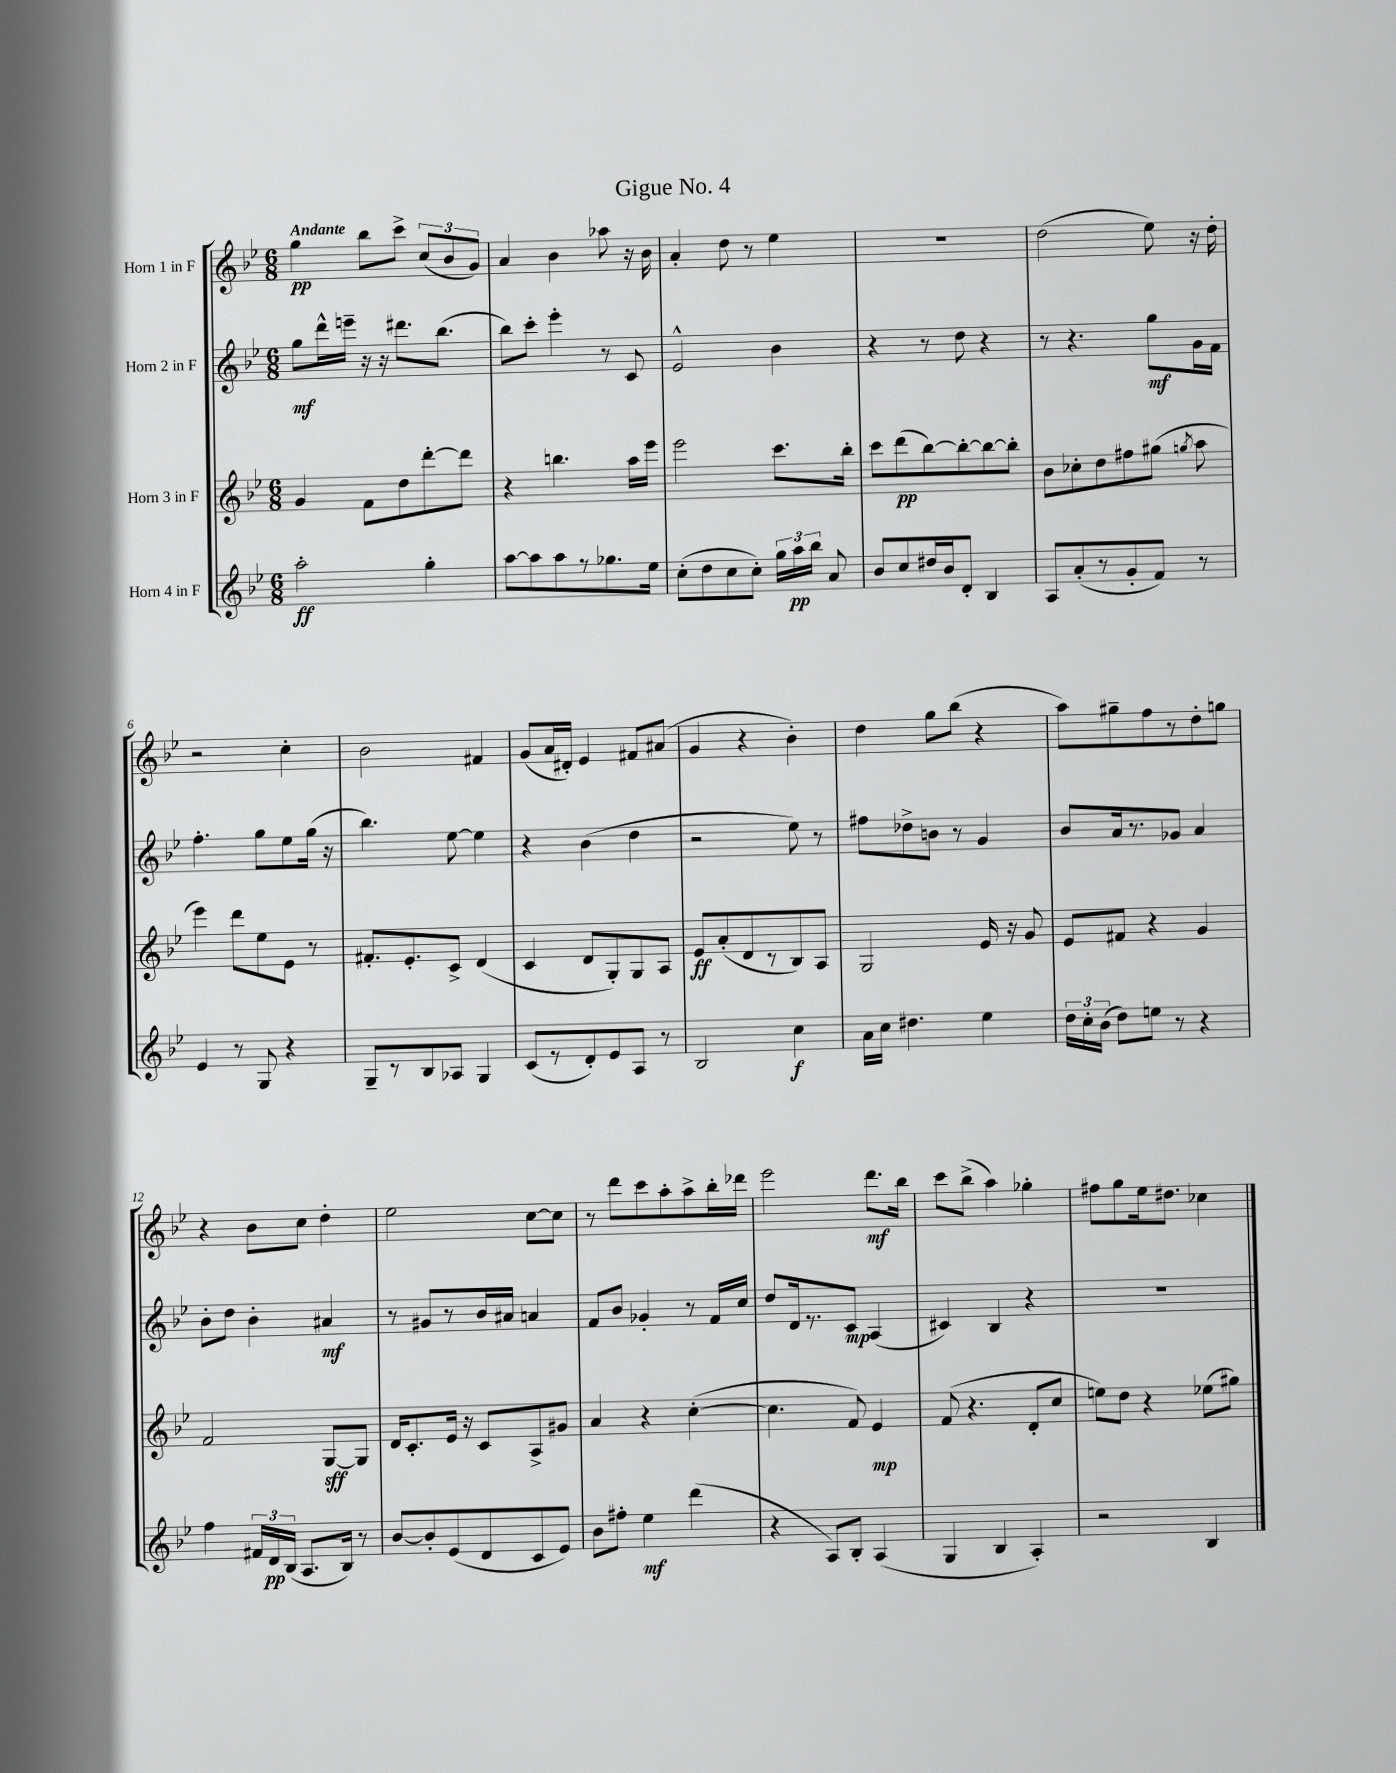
\header { title = "Gigue No. 4" }
<<
\new StaffGroup <<
\new Staff = "s0" \with { instrumentName = "Horn 1 in F" } {
    \clef treble \key bes \major \numericTimeSignature \time 6/8 \tempo "Andante"
    \autoBeamOff g''4\pp bes''8[ c'''8]-> \tuplet 3/2 { c''8[( bes'8 g'8]) } |
    a'4 bes'4 aes''8 r16 bes'16 |
    a'4-. d''8 r8 ees''4 |
    R2. |
    d''2( ees''8) r16 d''16-. |
    r2 c''4-. |
    bes'2 fis'4 |
    g'8[( a'16 dis'16]-.) ees'4 fis'8[ ais'8]( |
    g'4 r4 bes'4-.) |
    d''4 g''8[ bes''8]( r4 |
    a''8[) gis''8-- f''8 r8 d''8-. g''8] |
    r4 bes'8[ c''8] d''4-. |
    ees''2 c''8[~ c''8] |
    r8 d'''8[ c'''8 a''8-. a''8-> bes''16-. des'''16] |
    ees'''2 d'''8.[\mf bes''16] |
    c'''8[ bes''8]->( a''4) ges''4-. |
    fis''8[ g''8 ees''16 dis''8.] ces''4 \bar "|." |
}
\new Staff = "s1" \with { instrumentName = "Horn 2 in F" } {
    \clef treble \key bes \major \numericTimeSignature \time 6/8
    \autoBeamOff g''8[\mf d'''16-^ e'''16]-- r16 r16 dis'''8.[ bes''8.]( |
    bes''8[) c'''8]-. ees'''4-. r8 c'8 |
    ees'2-^ bes'4 |
    r4 r8 d''8 r4 |
    r8 r4. g''8[\mf g'16 f'16] |
    f''4.-. g''8[ ees''8 g''16]( r16 |
    bes''4.) ees''8~ ees''4 |
    r4 bes'4( d''4 |
    r2 ees''8) r8 |
    fis''8[ des''8-> b'8] r8 g'4 |
    bes'8[ a'16 r8. ges'8] a'4 |
    bes'8[-. d''8] bes'4-. ais'4\mf |
    r8 gis'8[ r8 bes'16 ais'16] a'4 |
    f'8[ bes'8] ges'4-. r8 f'16[ c''16] |
    d''8[ d'16 r8. c'8]\mp a4( |
    cis'4) bes4 r4 |
    R2. \bar "|." |
}
\new Staff = "s2" \with { instrumentName = "Horn 3 in F" } {
    \clef treble \key bes \major \numericTimeSignature \time 6/8
    \autoBeamOff g'4 f'8[ d''8 d'''8~-. d'''8] |
    r4 b''4. a''16[ ees'''16] |
    ees'''2 c'''8.[ bes''16]-. |
    c'''8[ d'''8\pp( bes''8~) bes''8~-. bes''8~ bes''8]-. |
    bes'8[ ces''8-. d''8 fis''8 gis''8]( \acciaccatura { g''8 } a''8 |
    ees'''4) d'''8[ ees''8 ees'8] r8 |
    fis'8.[-. ees'8.-. c'8]-> d'4( |
    c'4 d'8[ g8-.) g8 a8] |
    ees'8[\ff a'8-.( d'8 r8 bes8) a8] |
    g2 ees'16 r16 g'8 |
    ees'8[ fis'8] r4 g'4 |
    f'2 g8[~\sff g8] |
    d'16[ c'8.-. ees'16] r16 c'8[ a8-> gis'8] |
    a'4 r4 c''4~-.( |
    c''4. f'8) ees'4\mp |
    f'8( r4. d'8[-. c''8] |
    e''8[) d''8] r4 ees''8[( gis''8]) \bar "|." |
}
\new Staff = "s3" \with { instrumentName = "Horn 4 in F" } {
    \clef treble \key bes \major \numericTimeSignature \time 6/8
    \autoBeamOff a''2-.\ff g''4-. |
    a''8[~ a''8 a''8 r8 ges''8. ees''16] |
    c''8[-.( d''8 c''8 c''8]-.) \tuplet 3/2 { g''16[ a''16\pp bes''16] } a'8 |
    bes'8[ c''8 dis''16 bes'16 d'8]-. bes4 |
    a8[ a'8-.( r8 g'8-. f'8]) r8 |
    ees'4 r8 g8 r4 |
    g8[-- r8 bes8 aes8] g4 |
    c'8[( r8 d'8-.) ees'8 a8] r8 |
    bes2 c''4\f |
    a'16[ c''16] dis''4. ees''4 |
    \tuplet 3/2 { d''16[ c''16-. bes'16]( } d''8[) e''8] r8 r4 |
    f''4 \tuplet 3/2 { fis'16[ d'16\pp bes16]( } a8.[ bes16]) r8 |
    bes'8[~ bes'8-. ees'8( d'8 c'8 ees'8]) |
    bes'8[ fis''8]-. ees''4\mf d'''4( |
    r4 a8[) bes8]-. a4( |
    g4 bes4 a4-.) |
    r2 bes4 \bar "|." |
}
>>
>>
